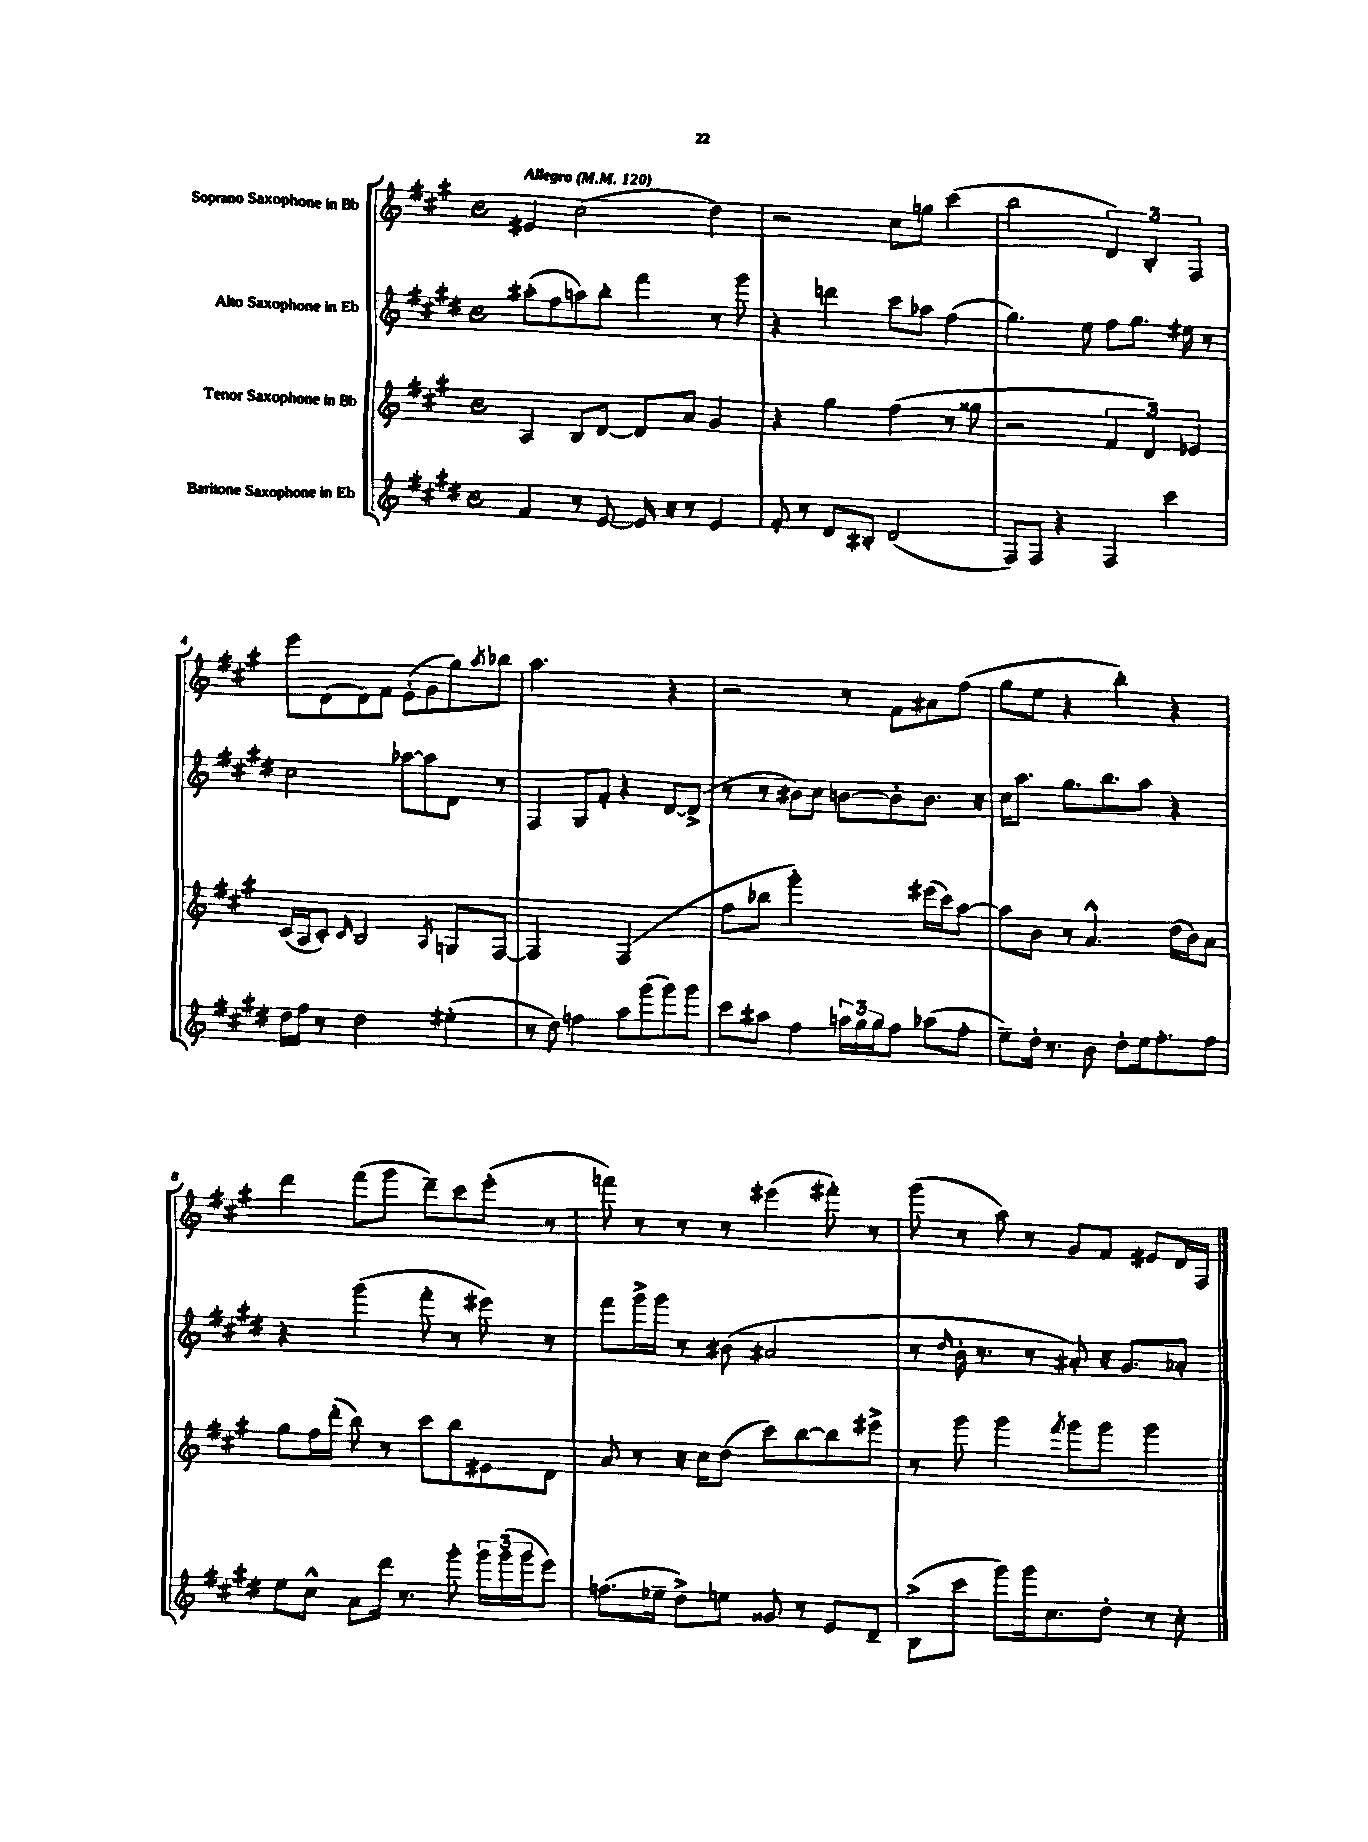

**kern	**kern	**kern	**kern
*staff4	*staff3	*staff2	*staff1
*clefG2	*clefG2	*clefG2	*clefG2
*k[f#c#g#d#]	*k[f#c#g#]	*k[f#c#g#d#]	*k[f#c#g#]
*M4/4	*M4/4	*M4/4	*M4/4
*met(c)	*met(c)	*met(c)	*met(c)
*MM120	*MM120	*MM120	*MM120
4f#	4A	(8aa#'	4e#
.	.	8ff#	.
8r	8B	8aa)	(2cc#
[8e	[8d	8bb'	.
16e]	8d]	4fff#	.
16r	.	.	.
8r	8a	.	.
4e	4g#	8r	4dd)
.	.	8ggg#	.
=	=	=	=
8f#'	4r	4r	2r
8r	.	.	.
8d#	4gg#	4ddd	.
8B#'	.	.	.
(2d#	(4ff#	8ccc#	8cc#
.	.	8aa-	8gg
.	8r	(4ff#	(4ccc#
.	8gg##	.	.
=	=	=	=
8F#)	2r	4.gg#)	2bb
8F#	.	.	.
4r	.	.	.
.	.	8ee	.
4F#	6f#	8ff#	6d)
.	.	8.gg#	.
.	6d)	.	6B'
4ccc#	.	.	.
.	.	16ee#	.
.	6e-	.	6F#
.	.	8r	.
=	=	=	=
16dd#	(16c#	2cc#	8eee
16ff#	16A	.	.
8r	8c#')	.	(8d
.	16qqc#	.	.
2dd#	2B	.	8d)
.	.	.	8f#
.	.	[8aa-	(8e'
.	.	8aa-]	8g#
.	8qA	.	.
(4ee#'	8G	8d#	8gg#)
.	.	.	8qaa
.	[8F#	8r	8bb-
=	=	=	=
8r	2F#]	4F#	2.aa
8dd#)	.	.	.
4ff	.	8G#	.
.	.	8f#'	.
8aa	(2F#	4r	.
(8ggg#	.	.	.
8ggg#)	.	[8d#	4r
8ggg#	.	(8d#^]	.
=	=	=	=
8ccc#	8ff#	8r	2r
8aa#	8bb-	8r	.
4ff#	2ggg#')	8b#)	.
.	.	8cc#	.
24aa	.	[8b	8r
24gg#	.	.	.
24gg#	.	.	.
8ff#	.	8b']	8f#
(8aa-	(16eee#	8.b	8a#
.	16ccc#)	.	.
8ff#'	[8aa	.	(8ff#
.	.	16r	.
=	=	=	=
8ee~)	8aa]	16cc#	8gg#
.	.	8.aa	.
16dd#'	8b	.	8ee
8.r	.	.	.
.	8r	8.gg#	4r
8b	4.a^^	.	.
.	.	8.bb	.
8dd#'	.	.	4bb')
16ee	.	8aa	.
8.ff#'	.	.	.
.	(16dd	4r	4r
.	16b)	.	.
8ff#	8a	.	.
=	=	=	=
8ee	8gg#	4r	4ddd
8cc#^^	16ff#	.	.
.	(16ddd'	.	.
8a	8bb)	(4ggg#	(8fff#
16ddd#	8r	.	8ggg#
8.r	.	.	.
.	8ccc#	8fff#'	8ddd~)
8ggg#'	8bb	8r	8ccc#
24ggg#	8e#	8eee#)	(8eee'
(24ggg#	.	.	.
24ggg#	.	.	.
8eee)	8d	8r	8r
=	=	=	=
(8.ff	8a	8fff#	8fff)
.	8r	16ggg#^	8r
16ee-~	.	16ggg#	.
8dd#^)	16r	8r	8r
.	16cc#	.	.
8ee	(8dd	(8b#	8r
8g##	8ccc#)	2a#	(4eee#
8r	[8bb	.	.
8e	8bb]	.	8fff#')
8d#~	8eee#^	.	8r
=	=	=	=
(8B^	8r	8r	(8ggg#
.	.	16qqdd#	.
8ccc#	8ggg#	16b'	8r
.	.	8.r	.
8ggg#)	4ggg#	.	8aa)
16ggg#	.	8r	8r
8.cc#	.	.	.
.	8qfff#	.	.
.	8ggg#	8a#')	8g#
8dd#'	8ggg#	16r	8f#
.	.	8.g#	.
8r	4ggg#	.	8e#
8cc#'	.	8a-'	16d
.	.	.	16F#
==	==	==	==
*-	*-	*-	*-
